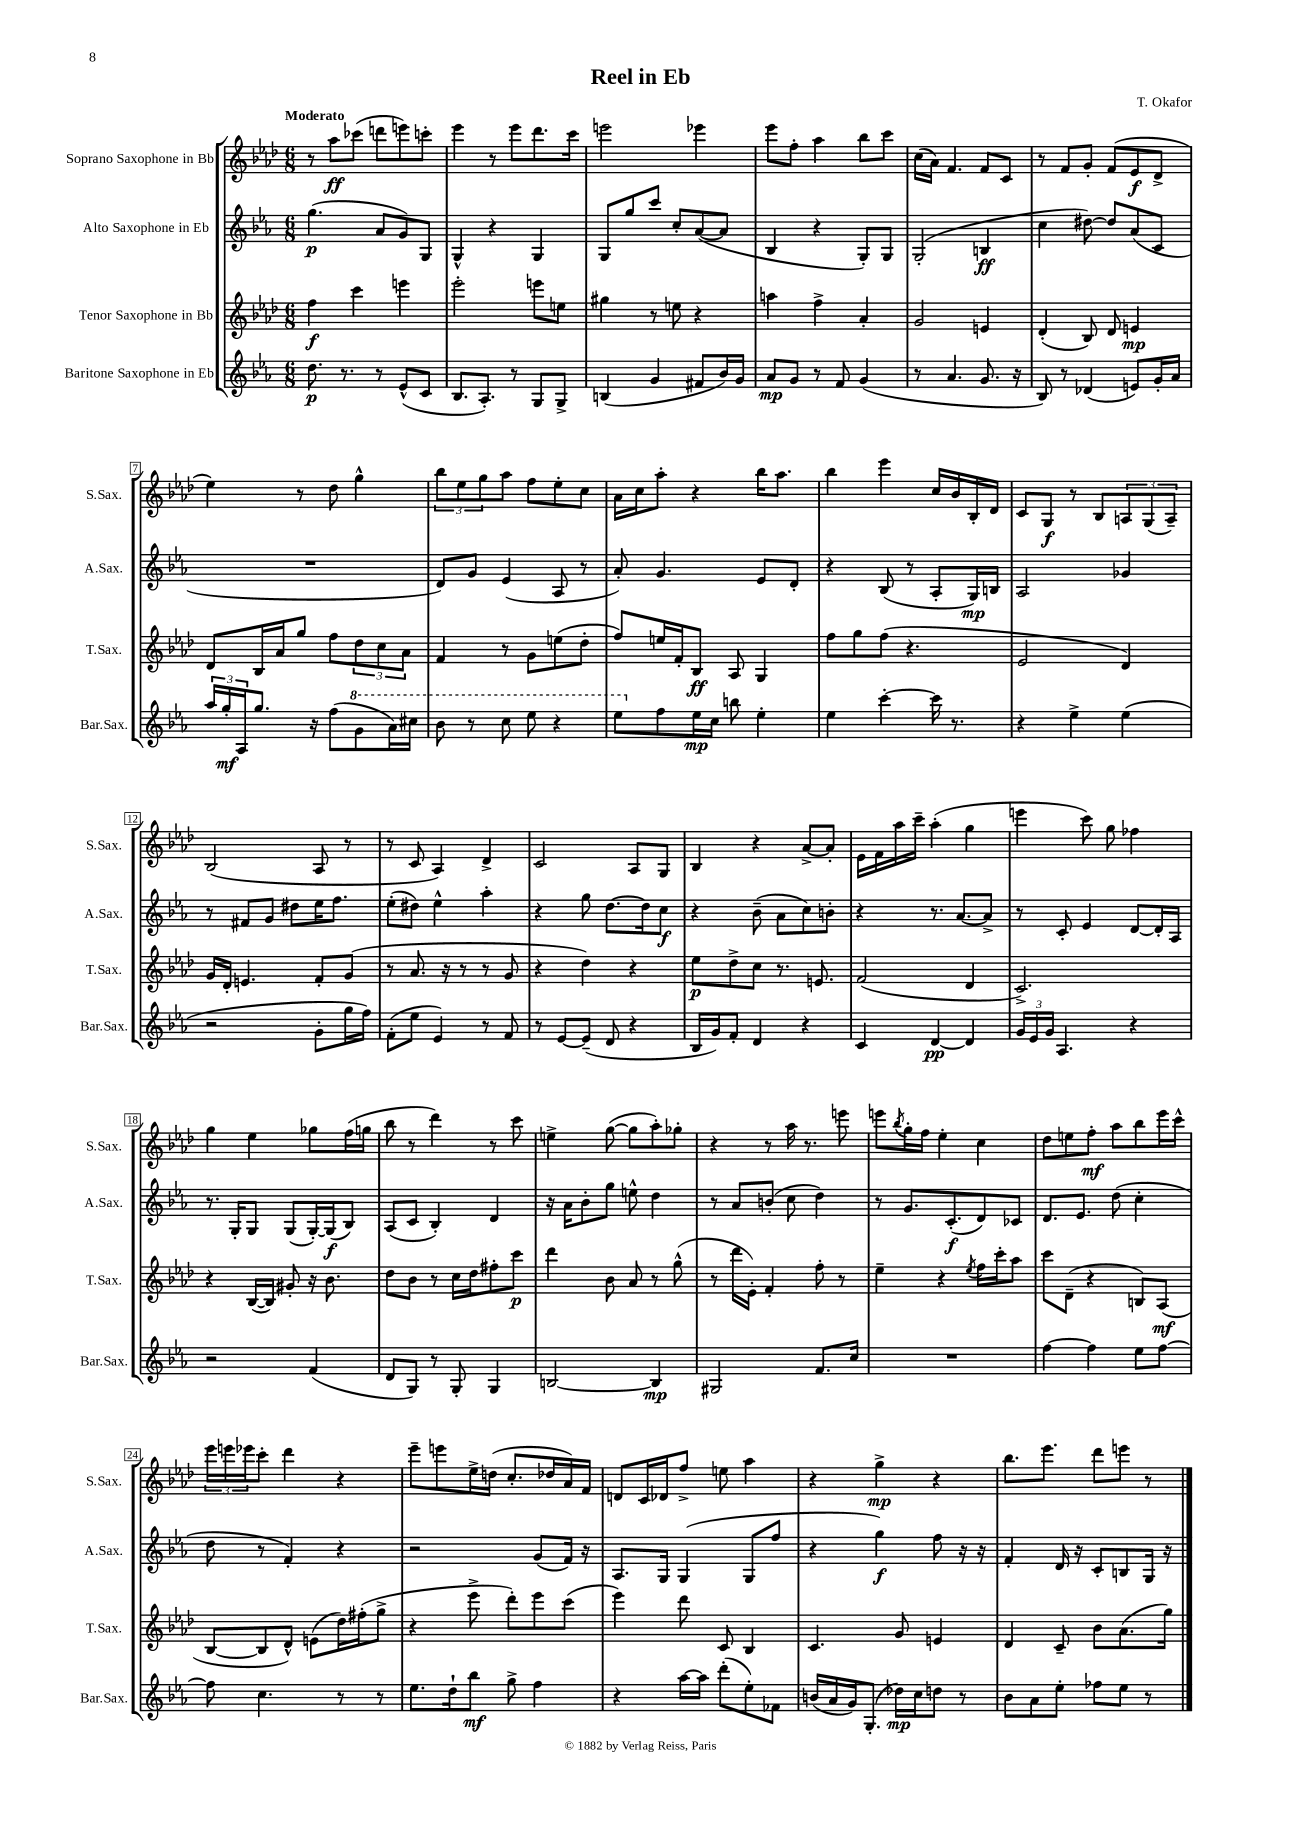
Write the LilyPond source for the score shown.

\header { title = "Reel in Eb" composer = "T. Okafor" }
<<
\new StaffGroup <<
\new Staff = "s0" \with { instrumentName = "Soprano Saxophone in Bb" shortInstrumentName = "S.Sax." } {
    \clef treble \key aes \major \numericTimeSignature \time 6/8 \tempo "Moderato"
    r8 aes''8\ff ces'''8( d'''8 e'''8) c'''8-. |
    ees'''4 r8 ees'''8 des'''8. c'''16 |
    e'''2 ees'''4 |
    ees'''8 f''8-. aes''4 bes''8 c'''8 |
    c''16( aes'16) f'4. f'8 c'8 |
    r8 f'8 g'8-. f'8( ees'8\f des'8-> |
    ees''4) r8 des''8 g''4-^ |
    \tuplet 3/2 { bes''8 ees''8 g''8 } aes''8 f''8 ees''8-. c''8 |
    aes'16 c''16 aes''8-. r4 bes''16 aes''8. |
    bes''4 ees'''4 c''16 bes'16 bes16-. des'16 |
    c'8 g8\f r8 bes8 \tuplet 3/2 { a8 g8( a8--) } |
    bes2( aes8 r8 |
    r8 c'8 aes4) des'4-> |
    c'2 aes8 g8 |
    bes4 r4 aes'8~-> aes'8-. |
    ees'16 f'16 aes''16 c'''16-- aes''4-.( g''4 |
    e'''4 c'''8) g''8 fes''4 |
    g''4 ees''4 ges''8 f''16( g''16 |
    bes''8 r8 des'''4) r8 c'''8 |
    e''4-> g''8~( g''8 aes''8-.) ges''8-. |
    r4 r8 aes''16 r8. e'''8 |
    e'''8 \acciaccatura { bes''8 } g''16-. f''16 ees''4-. c''4 |
    des''8 e''8 f''8-.\mf aes''8 bes''8 ees'''16 c'''16-^ |
    \tuplet 3/2 { ees'''16 e'''16 ees'''16 } c'''8-. des'''4 r4 |
    ees'''8-- e'''8 ees''16-> d''16( c''8.-. des''16 aes'16) f'16 |
    d'8 c'16 des'16 f''8-> e''8 aes''4 |
    r4 g''4->\mp r4 |
    bes''8. ees'''8. des'''8 e'''8 r8 \bar "|." |
}
\new Staff = "s1" \with { instrumentName = "Alto Saxophone in Eb" shortInstrumentName = "A.Sax." } {
    \clef treble \key ees \major \numericTimeSignature \time 6/8
    g''4.\p( aes'8 g'8) g8 |
    g4-^ r4 g4 |
    g8 g''8 c'''8 c''8-. aes'8~( aes'8 |
    bes4 r4 g8-.) g8 |
    g2-.( b4\ff |
    c''4 dis''8~) dis''8 aes'8( c'8 |
    R2. |
    d'8) g'8 ees'4( aes8 r8 |
    aes'8-.) g'4. ees'8 d'8-. |
    r4 bes8( r8 aes8-. g16\mp) b16 |
    aes2 ges'4 |
    r8 fis'8 g'8 dis''8 ees''16 f''8. |
    ees''8-.( dis''8) ees''4-^ aes''4-. |
    r4 g''8 d''8.~ d''16 c''8\f |
    r4 bes'8--( aes'8 c''8) b'8-. |
    r4 r8. aes'8.~ aes'8-> |
    r8 c'8-. ees'4 d'8~ d'16-. aes16 |
    r8. g16-. g8 g8( g16~-.) g16\f( bes8) |
    aes8( c'8 bes4-.) d'4 |
    r16 aes'16 bes'8-. g''8 e''8-^ d''4 |
    r8 aes'8 b'8-.( c''8 d''4) |
    r8 g'8. c'8.-.\f( d'8) ces'8 |
    d'8. ees'8. d''8( c''4-. |
    d''8 r8 f'4-.) r4 |
    r2 g'8( f'16) r16 |
    aes8. g16 g4( g8 f''8 |
    r4 g''4\f) f''8 r16 r16 |
    f'4-. d'16 r16 c'8-. b8 g16 r16 \bar "|." |
}
\new Staff = "s2" \with { instrumentName = "Tenor Saxophone in Bb" shortInstrumentName = "T.Sax." } {
    \clef treble \key aes \major \numericTimeSignature \time 6/8
    f''4\f c'''4 e'''4 |
    ees'''2-. e'''8 e''8 |
    gis''4 r8 e''8 r4 |
    a''4 f''4-> aes'4-. |
    g'2 e'4 |
    des'4-.( bes8) des'8 e'4\mp |
    des'8 bes16 aes'16 g''8 f''8 \tuplet 3/2 { des''8 c''8 aes'8 } |
    f'4 r8 g'8 e''8( des''8-. |
    f''8) e''16 f'16-. bes8\ff aes8 g4 |
    f''8 g''8 f''8( r4. |
    ees'2 des'4) |
    g'16 des'16-. e'4. f'8-. g'8( |
    r8 aes'8. r16 r8 r8 g'8 |
    r4 des''4) r4 |
    ees''8\p des''8-> c''8 r8. e'8. |
    f'2( des'4 |
    c'2.->) |
    r4 bes16~( bes16) gis'8-. r16 bes'8. |
    des''8 bes'8 r8 c''16 des''16 fis''8-. c'''8\p |
    des'''4 bes'8 aes'8 r8 g''8-^( |
    r8 des'''16 ees'16-.) f'4-. f''8-. r8 |
    ees''4-- r4 \acciaccatura { ees''8 } f''16 c'''16-. aes''8 |
    c'''8 des'8--( r4 b8) aes8\mf( |
    bes8~ bes8 des'8-^) e'8( des''16) fis''16-.( g''8-> |
    r4 ees'''8-> des'''8-.) ees'''8 c'''8( |
    ees'''4) des'''8 c'8 bes4 |
    c'4. g'8 e'4 |
    des'4 c'8-- bes'8 aes'8.( g''16) \bar "|." |
}
\new Staff = "s3" \with { instrumentName = "Baritone Saxophone in Eb" shortInstrumentName = "Bar.Sax." } {
    \clef treble \key ees \major \numericTimeSignature \time 6/8
    d''8.\p r8. r8 ees'8-^( c'8 |
    bes8. aes8.-.) r8 g8 g8-> |
    b4( g'4 fis'8 bes'16) g'16 |
    aes'8\mp g'8 r8 f'8 g'4( |
    r8 aes'4. g'8. r16 |
    bes8) r8 des'4( e'8) g'16-. aes'16 |
    \tuplet 3/2 { aes''16 g''16-.\mf aes16 } g''8. r16 f''8( \ottava #1 g''8 aes''16) cis'''16 |
    bes''8 r8 c'''8 ees'''8 r4 |
    ees'''8 \ottava #0 f''8 ees''16\mp c''16 b''8 ees''4-. |
    ees''4 c'''4~-. c'''16 r8. |
    r4 ees''4-> ees''4( |
    r2 g'8-. g''16 f''16) |
    f'8-.( ees''8 ees'4) r8 f'8 |
    r8 ees'8~ ees'8--( d'8 r4 |
    bes16 g'16) f'8-. d'4 r4 |
    c'4 d'4~\pp d'4 |
    \tuplet 3/2 { g'16 ees'16 g'16 } aes4. r4 |
    r2 f'4( |
    d'8 g8) r8 g8-. g4 |
    b2~ b4\mp |
    gis2 f'8. c''16 |
    R2. |
    f''4~ f''4 ees''8 f''8~ |
    f''8 c''4. r8 r8 |
    ees''8. d''16-! bes''8\mf g''8-> f''4 |
    r4 aes''16~ aes''16 d'''8-.( ees''8-.) fes'8 |
    b'16( aes'16 g'16) g8.-.( des''16\mp) c''16 d''8 r8 |
    bes'8 aes'8 ees''8-. fes''8 ees''8 r8 \bar "|." |
}
>>
>>
\layout { \context { \Score \override BarNumber.stencil = #(make-stencil-boxer 0.1 0.3 ly:text-interface::print) } }
